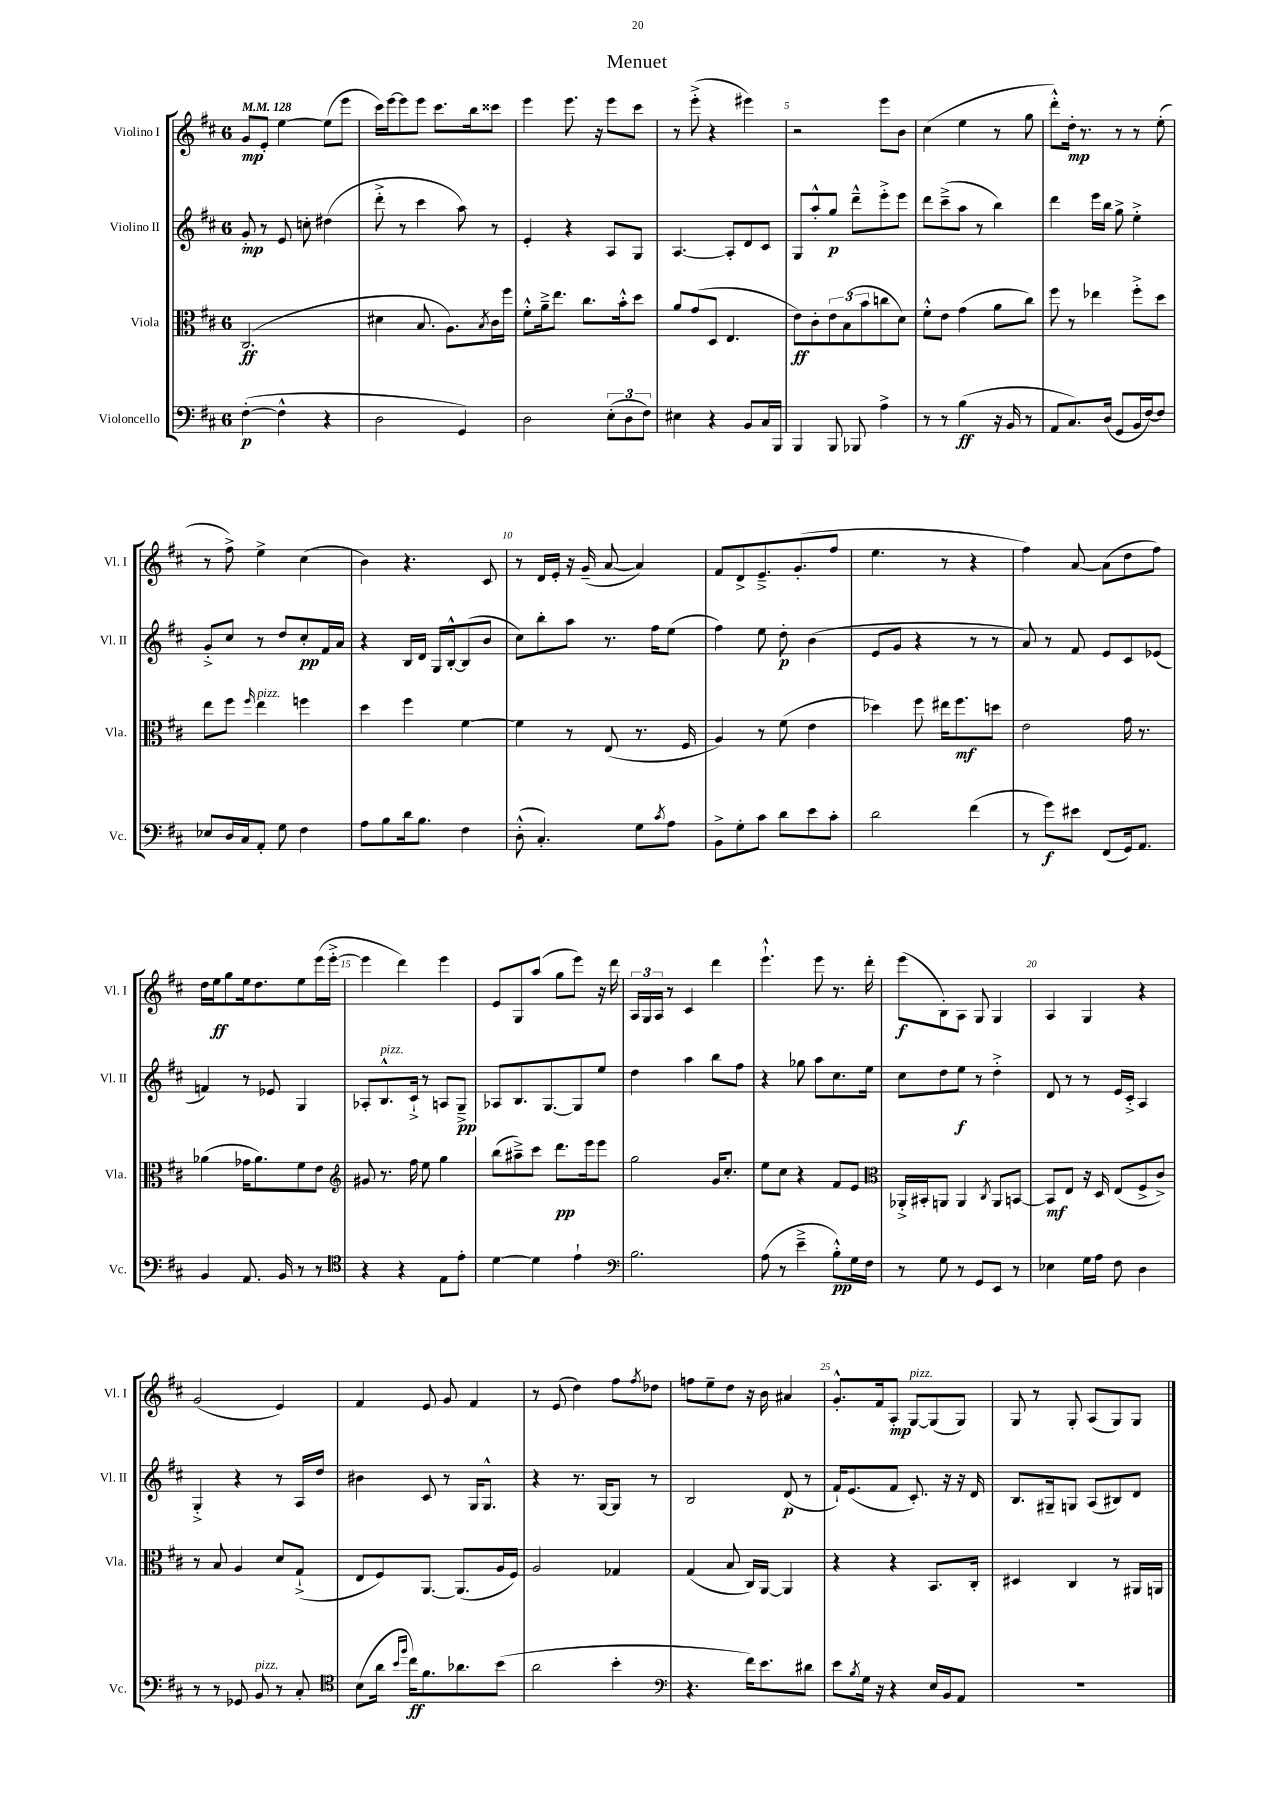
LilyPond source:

\header { title = "Menuet" }
<<
\new StaffGroup <<
\new Staff = "s0" \with { instrumentName = "Violino I" shortInstrumentName = "Vl. I" } {
    \clef treble \key d \major \once \override Staff.TimeSignature.style = #'single-digit \time 6/8 \tempo 4 = 128
    g'8\mp e'8-. e''4~ e''8( e'''8 |
    cis'''16) e'''16~ e'''8 e'''8 cis'''8. b''16 cisis'''8 |
    e'''4 e'''8. r16 e'''8 cis'''8 |
    r8 e'''8-.->( r4 eis'''4) |
    r2 e'''8 b'8 |
    cis''4( e''4 r8 g''8 |
    d'''8-.-^) d''16-.\mp r8. r8 r8 e''8-.( |
    r8 fis''8->) e''4-> cis''4( |
    b'4) r4. cis'8 |
    r8 d'16 e'16-. r16 g'16--( a'8~ a'4) |
    fis'8 d'8-> e'8.---> g'8.-.( fis''8 |
    e''4. r8 r4 |
    fis''4) a'8~ a'8( d''8 fis''8) |
    d''16 e''16\ff g''8 e''16 d''8. e''8 e'''16( e'''16~-.-> |
    e'''4 d'''4) e'''4 |
    e'8 g8 a''8( g''8 e'''8) r16 d'''16 |
    \tuplet 3/2 { a16 g16 a16 } r8 cis'4 d'''4 |
    e'''4.-!-^ e'''8 r8. d'''16-. |
    e'''8\f( b8-.) a8 g8 g4 |
    a4 g4 r4 |
    g'2( e'4) |
    fis'4 e'8 g'8 fis'4 |
    r8 e'8( d''4) fis''8 \acciaccatura { fis''8 } des''8 |
    f''8 e''8-- d''8 r16 b'16 ais'4 |
    g'8.-.-^ fis'16 a8-.\mp g8~^\markup { \italic "pizz." } g8( g8) |
    g8 r8 g8-. a8( g8) g8 \bar "|." |
}
\new Staff = "s1" \with { instrumentName = "Violino II" shortInstrumentName = "Vl. II" } {
    \clef treble \key d \major \once \override Staff.TimeSignature.style = #'single-digit \time 6/8
    g'8-.\mp r8 e'8 c''8-. dis''4( |
    d'''8-.-> r8 cis'''4 a''8) r8 |
    e'4-. r4 a8 g8 |
    a4.~ a8-. d'8 cis'8 |
    g8 a''8-.-^ g''8\p d'''8---^ e'''8-.-> e'''8 |
    d'''8 cis'''8--->( a''8 r8 b''4) |
    d'''4 e'''16 b''16 g''8-> e''4-.-> |
    g'8-.-> cis''8 r8 d''8 cis''8-.\pp fis'16 a'16 |
    r4 b16 d'16 g16 b16~-.-^ b8( b'8 |
    cis''8) b''8-. a''8 r8. fis''16 e''8( |
    fis''4) e''8 d''8-.\p b'4( |
    e'8 g'8 r4 r8 r8 |
    a'8) r8 fis'8 e'8 cis'8 ees'8( |
    f'4) r8 ees'8 g4 |
    aes8-. b8.-^^\markup { \italic "pizz." } cis'16-!-> r8 a8 g8--->\pp |
    aes8 b8. g8.~ g8 e''8 |
    d''4 a''4 b''8 fis''8 |
    r4 ges''8 a''8 cis''8. e''16 |
    cis''8 d''8 e''8\f r8 d''4-.-> |
    d'8 r8 r8 e'16 cis'16-.-> a4 |
    g4-.-> r4 r8 a16 d''16 |
    bis'4 cis'8 r8 g16 g8.-^ |
    r4 r8. g16~ g8 r8 |
    b2 d'8\p( r8 |
    fis'16-!) e'8.( fis'8 cis'8.-.) r16 r16 d'16 |
    b8. gis16-- g8 a8( bis8) d'8 \bar "|." |
}
\new Staff = "s2" \with { instrumentName = "Viola" shortInstrumentName = "Vla." } {
    \clef alto \key d \major \once \override Staff.TimeSignature.style = #'single-digit \time 6/8
    cis2.\ff( |
    dis'4 b8. a8.) \acciaccatura { b8 } cis'16 fis''16 |
    fis'8-.-^ a'16---> e''8. cis''8. b'16-.-^ d''8 |
    a'8 g'8( d8 e4. |
    e'8\ff) cis'8-. \tuplet 3/2 { e'8 b8( b'8 } c''8 d'8) |
    fis'8-.-^ e'8 g'4( a'8 cis''8) |
    fis''8 r8 ees''4 fis''8-.-> d''8 |
    e''8 fis''8 \grace { fis''16 } e''4^\markup { \italic "pizz." } f''4 |
    d''4 fis''4 fis'4~ |
    fis'4 r8 e8( r8. fis16 |
    a4) r8 fis'8( e'4 |
    des''4) fis''8 eis''16 fis''8.\mf d''8 |
    e'2 g'16 r8. |
    aes'4( ges'16 aes'8.) fis'8 e'8 |
    \clef treble gis'8 r8. fis''16 e''8 g''4 |
    b''8( ais''8--->) cis'''8 d'''8.\pp e'''16 e'''8 |
    g''2 g'16 cis''8.-. |
    e''8 cis''8 r4 fis'8 e'8 |
    \clef alto aes,16-.-> bis,16-. a,8 a,4 \acciaccatura { cis8 } a,8 b,8~ |
    b,8\mf e8 r16 d16 e8( fis8-> cis'8->) |
    r8 b8 a4 d'8 g8-!->( |
    e8 fis8) a,8.~ a,8.( a16 fis16) |
    a2 ges4 |
    g4( b8 cis16) a,16~ a,4 |
    r4 r4 b,8. cis16-. |
    dis4 cis4 r8 ais,16 a,16 \bar "|." |
}
\new Staff = "s3" \with { instrumentName = "Violoncello" shortInstrumentName = "Vc." } {
    \clef bass \key d \major \once \override Staff.TimeSignature.style = #'single-digit \time 6/8
    fis4~-.\p( fis4-^ r4 |
    d2 g,4) |
    d2 \tuplet 3/2 { e8-.( d8 fis8) } |
    eis4 r4 b,8 cis16 b,,16 |
    b,,4 b,,8 bes,,8 a4-> |
    r8 r8 b4\ff( r16 b,16 r8 |
    a,8 cis8.) d16( g,8 b,16 fis16~) fis8 |
    ees8 d16 cis16 a,8-. g8 fis4 |
    a8 b8 d'16 b8. fis4 |
    d8-.-^( cis4.-.) g8 \acciaccatura { cis'8 } a8 |
    b,8-> g8-. cis'8 d'8 e'8 cis'8-. |
    d'2 fis'4( |
    r8 g'8\f) eis'8 fis,8( g,16) a,8. |
    b,4 a,8. b,16 r8 r8 |
    \clef tenor r4 r4 e8 e'8-. |
    d'4~ d'4 e'4-! |
    \clef bass b2. |
    a8( r8 e'4---> b8-.-^\pp) g16 fis16 |
    r8 g8 r8 g,8 e,8 r8 |
    ees4 g16 a16 fis8 d4 |
    r8 r8 ges,8 b,8^\markup { \italic "pizz." } r8 cis8-. |
    \clef tenor b8( a'16 \grace { b'16 fis''16 } cis''16\ff) fis'8. aes'8. b'8( |
    a'2 b'4-. |
    \clef bass r4. fis'16) e'8. dis'8 |
    e'8 \acciaccatura { b8 } g16 r16 r4 e16 b,16 a,8 |
    R2. \bar "|." |
}
>>
>>
\layout { \context { \Score \override BarNumber.break-visibility = ##(#f #t #t) barNumberVisibility = #(every-nth-bar-number-visible 5) } }
